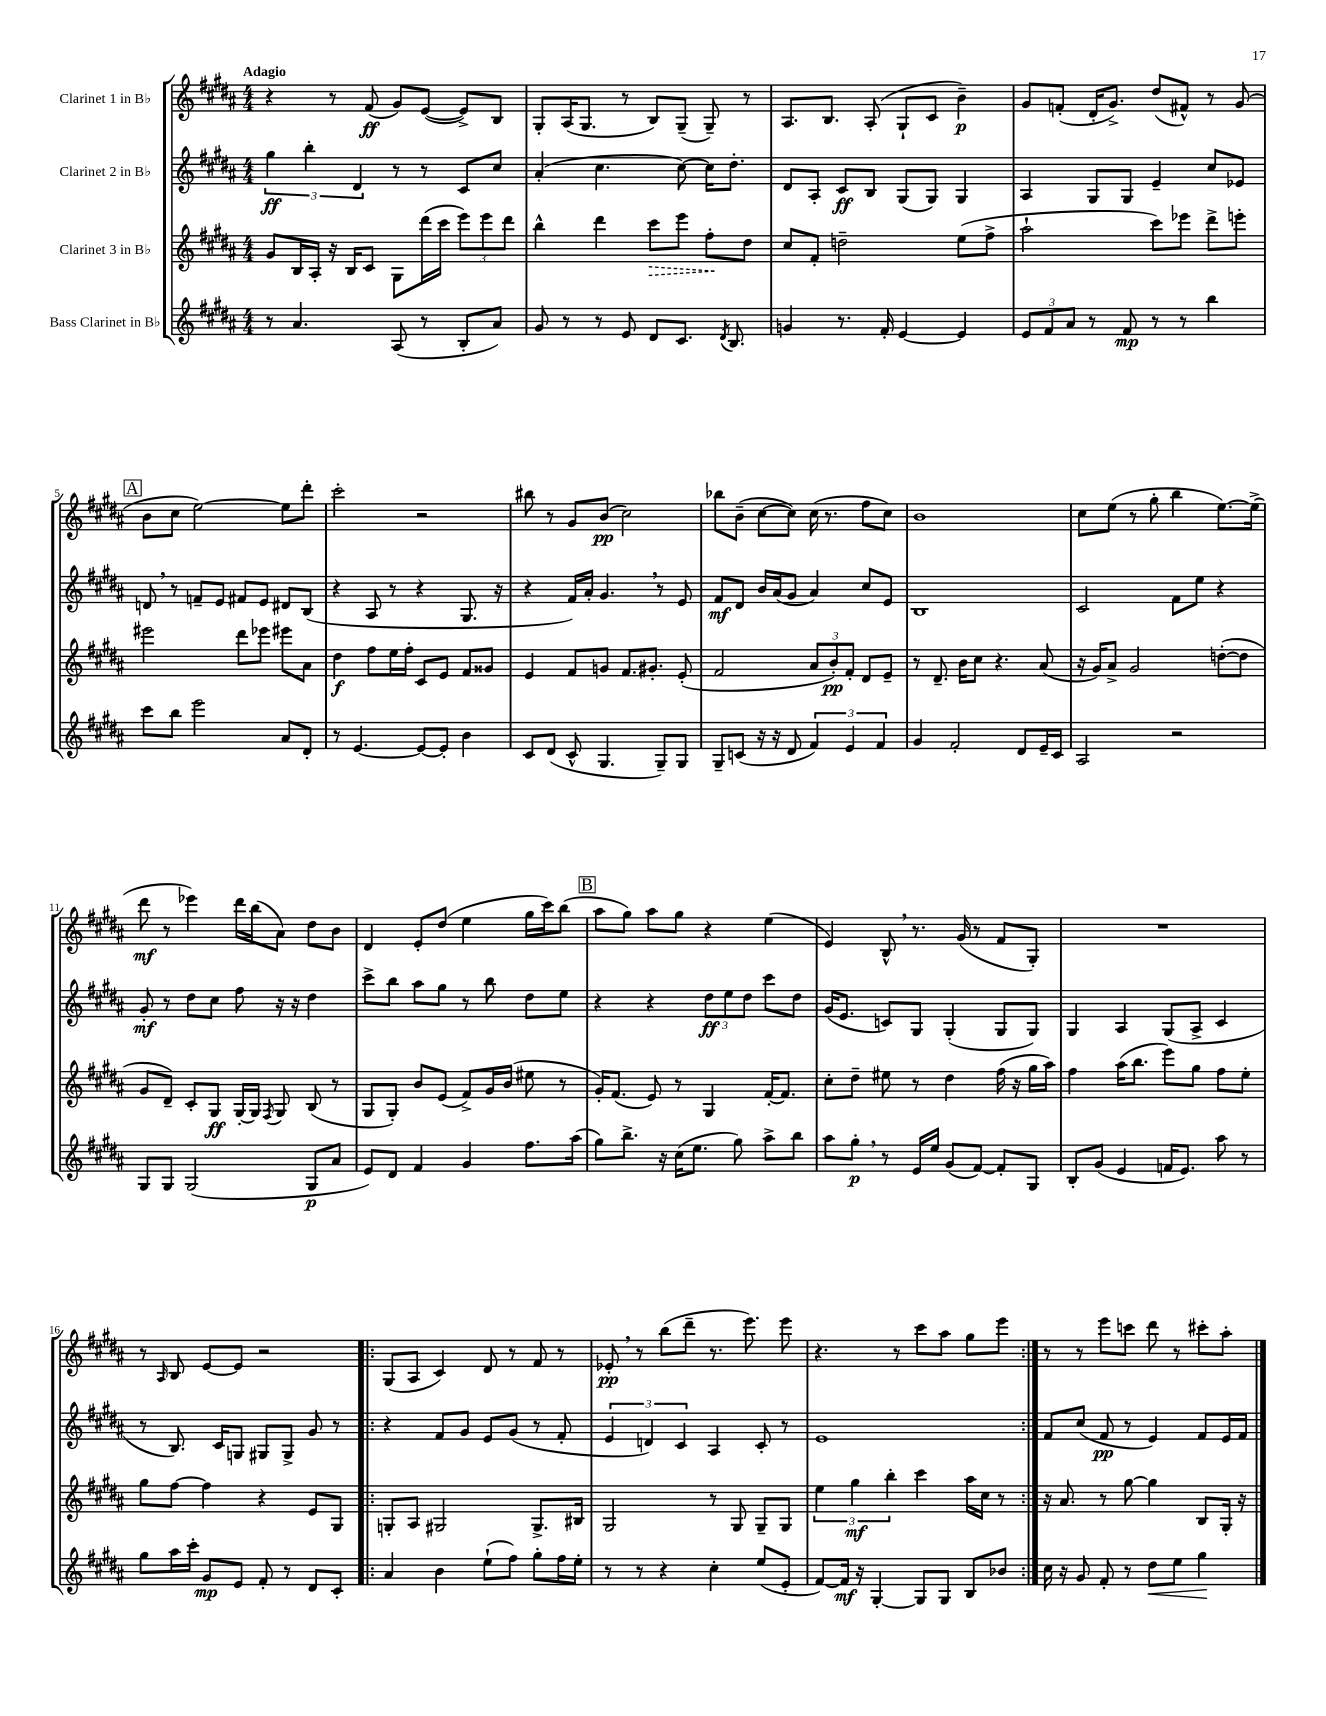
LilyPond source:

<<
\new StaffGroup <<
\new Staff = "s0" \with { instrumentName = "Clarinet 1 in Bb" } {
    \clef treble \key b \major \numericTimeSignature \time 4/4 \tempo "Adagio"
    \autoBeamOff r4 r8 fis'8\ff( gis'8[) e'8]~( e'8[->) b8] |
    gis8[-. ais16( gis8.] r8 b8[) gis8]--( gis8--) r8 |
    ais8.[ b8.] ais8-.( gis8[-! cis'8] b'4--\p) |
    gis'8[ f'8]-.( dis'16[-. gis'8.]->) dis''8[( fis'8]-^) r8 gis'8( |
    \mark \markup { \box "A" } b'8[ cis''8] e''2~) e''8[ dis'''8]-. |
    cis'''2-. r2 |
    bis''8 r8 gis'8[ b'8]\pp( cis''2) |
    bes''8[ b'8]--( cis''8[~ cis''8]) cis''16( r8. fis''8[ cis''8]) |
    b'1 |
    cis''8[ e''8]( r8 gis''8-. b''4 e''8.[~) e''16]->( |
    dis'''8\mf r8 ees'''4) dis'''16[ b''16( ais'8]) dis''8[ b'8] |
    dis'4 e'8[-. dis''8]( e''4 gis''16[ cis'''16) b''8]( |
    \mark \markup { \box "B" } ais''8[ gis''8]) ais''8[ gis''8] r4 e''4( |
    e'4) b8-^ \breathe r8. gis'16( r8 fis'8[ gis8]-.) |
    R1 |
    r8 \grace { ais16 } b8 e'8[~ e'8] r2 |
    \repeat volta 2 { gis8[( ais8] cis'4) dis'8 r8 fis'8 r8 |
    ees'8-.\pp \breathe r8 b''8[( dis'''8]-- r8. e'''8.) e'''8 |
    r4. r8 cis'''8[ ais''8] gis''8[ e'''8] | }
    r8 r8 e'''8[ c'''8] dis'''8 r8 cis'''8[-. ais''8]-. \bar "|." |
}
\new Staff = "s1" \with { instrumentName = "Clarinet 2 in Bb" } {
    \clef treble \key b \major \numericTimeSignature \time 4/4
    \autoBeamOff \tuplet 3/2 { gis''4\ff b''4-. dis'4 } r8 r8 cis'8[ cis''8] |
    ais'4-.( cis''4. cis''8~) cis''16[ dis''8.]-. |
    dis'8[ ais8]-. cis'8[\ff b8] gis8[( gis8]) gis4 |
    ais4 gis8[ gis8] e'4-- cis''8[ ees'8] |
    \mark \markup { \box "A" } d'8 \breathe r8 f'8[-- e'8] fis'8[ e'8] dis'8[ b8]( |
    r4 ais8 r8 r4 gis8. r16 |
    r4 fis'16[) ais'16]-. gis'4. \breathe r8 e'8 |
    fis'8[\mf dis'8] b'16[ ais'16( gis'8] ais'4) cis''8[ e'8] |
    b1 |
    cis'2 fis'8[ e''8] r4 |
    gis'8-.\mf r8 dis''8[ cis''8] fis''8 r16 r16 dis''4 |
    cis'''8[-> b''8] ais''8[ gis''8] r8 b''8 dis''8[ e''8] |
    \mark \markup { \box "B" } r4 r4 \tuplet 3/2 { dis''8[\ff e''8 dis''8] } cis'''8[ dis''8] |
    gis'16[( e'8.] c'8[) gis8] gis4-.( gis8[ gis8]) |
    gis4 ais4 gis8[( ais8]-> cis'4 |
    r8 b8.) cis'16[ g8] gis8[ gis8]-> gis'8 r8 |
    \repeat volta 2 { r4 fis'8[ gis'8] e'8[ gis'8]( r8 fis'8-. |
    \tuplet 3/2 { e'4 d'4) cis'4 } ais4 cis'8-. r8 |
    e'1 | }
    fis'8[ cis''8]( fis'8\pp r8 e'4) fis'8[ e'16 fis'16] \bar "|." |
}
\new Staff = "s2" \with { instrumentName = "Clarinet 3 in Bb" } {
    \clef treble \key b \major \numericTimeSignature \time 4/4
    \autoBeamOff gis'8[ b16 ais16]-. r16 b16[ cis'8] gis8[ dis'''16( cis'''16] \tuplet 3/2 { e'''8[) e'''8 dis'''8] } |
    b''4-^ dis'''4 \once \override Hairpin.style = #'dashed-line cis'''8[\> e'''8] fis''8[-.\! dis''8] |
    cis''8[ fis'8]-. d''2-- e''8[( fis''8]-> |
    ais''2-! cis'''8[) ees'''8] dis'''8[-> e'''8]-. |
    \mark \markup { \box "A" } eis'''2 dis'''8[ ees'''8] eis'''8[ ais'8] |
    dis''4\f fis''8[ e''16 fis''16]-. cis'8[ e'8] fis'8[ gisis'8] |
    e'4 fis'8[ g'8] fis'8.[ gis'8.]-. e'8-.( |
    fis'2 \tuplet 3/2 { ais'8[ b'8-.\pp) fis'8]-. } dis'8[ e'8]-- |
    r8 dis'8.-- b'16[ cis''8] r4. ais'8( |
    r16 gis'16[) ais'8]-> gis'2 d''8[~-.( d''8] |
    gis'8[ dis'8]--) cis'8[-. gis8]\ff gis16[~-. gis16] \acciaccatura { fis8 } gis8 b8( r8 |
    gis8[ gis8]-.) b'8[ e'8]( fis'8[->) gis'16 b'16]( eis''8 r8 |
    \mark \markup { \box "B" } gis'16[-.) fis'8.]( e'8) r8 gis4 fis'16[~-. fis'8.] |
    cis''8[-. dis''8]-- eis''8 r8 dis''4 fis''16( r16 gis''16[ ais''16]) |
    fis''4 ais''16[( b''8.] e'''8[) gis''8] fis''8[ e''8]-. |
    gis''8[ fis''8]~ fis''4 r4 e'8[ gis8] |
    \repeat volta 2 { g8[-. ais8] gis2 gis8.[-> bis16] |
    gis2 r8 gis8 gis8[-- gis8] |
    \tuplet 3/2 { e''4 gis''4\mf b''4-. } cis'''4 ais''16[ cis''16] r8 | }
    r16 ais'8. r8 gis''8~ gis''4 b8[ gis16]-. r16 \bar "|." |
}
\new Staff = "s3" \with { instrumentName = "Bass Clarinet in Bb" } {
    \clef treble \key b \major \numericTimeSignature \time 4/4
    \autoBeamOff r8 ais'4. ais8( r8 b8[-. ais'8]) |
    gis'8 r8 r8 e'8 dis'8[ cis'8.] \acciaccatura { dis'8 } b8. |
    g'4 r8. fis'16-. e'4~ e'4 |
    \tuplet 3/2 { e'8[ fis'8 ais'8] } r8 fis'8\mp r8 r8 b''4 |
    \mark \markup { \box "A" } cis'''8[ b''8] e'''2 ais'8[ dis'8]-. |
    r8 e'4.~ e'8[~ e'8]-. b'4 |
    cis'8[ dis'8]( cis'8-^ gis4. gis8[--) gis8] |
    gis8[-- c'8]( r16 r16 dis'8 \tuplet 3/2 { fis'4) e'4 fis'4 } |
    gis'4 fis'2-. dis'8[ e'16-- cis'16] |
    ais2 r2 |
    gis8[ gis8] gis2( gis8[\p ais'8] |
    e'8[) dis'8] fis'4 gis'4 fis''8.[ ais''16]( |
    \mark \markup { \box "B" } gis''8[) b''8.]-> r16 cis''16[( e''8.] gis''8) ais''8[-> b''8] |
    ais''8[ gis''8]-.\p \breathe r8 e'16[ e''16] gis'8[( fis'8]~) fis'8[-. gis8] |
    b8[-. gis'8]( e'4 f'16[ e'8.]) ais''8 r8 |
    gis''8[ ais''16 cis'''16]-. gis'8[\mp e'8] fis'8-. r8 dis'8[ cis'8]-. |
    \repeat volta 2 { ais'4 b'4 e''8[-!( fis''8]) gis''8[-. fis''16 e''16]-. |
    r8 r8 r4 cis''4-. e''8[( e'8]-. |
    fis'8[~) fis'16]\mf r16 gis4~-. gis8[ gis8] b8[ bes'8] | }
    cis''16 r16 gis'8 fis'8-. r8 dis''8[\< e''8] gis''4\! \bar "|." |
}
>>
>>
